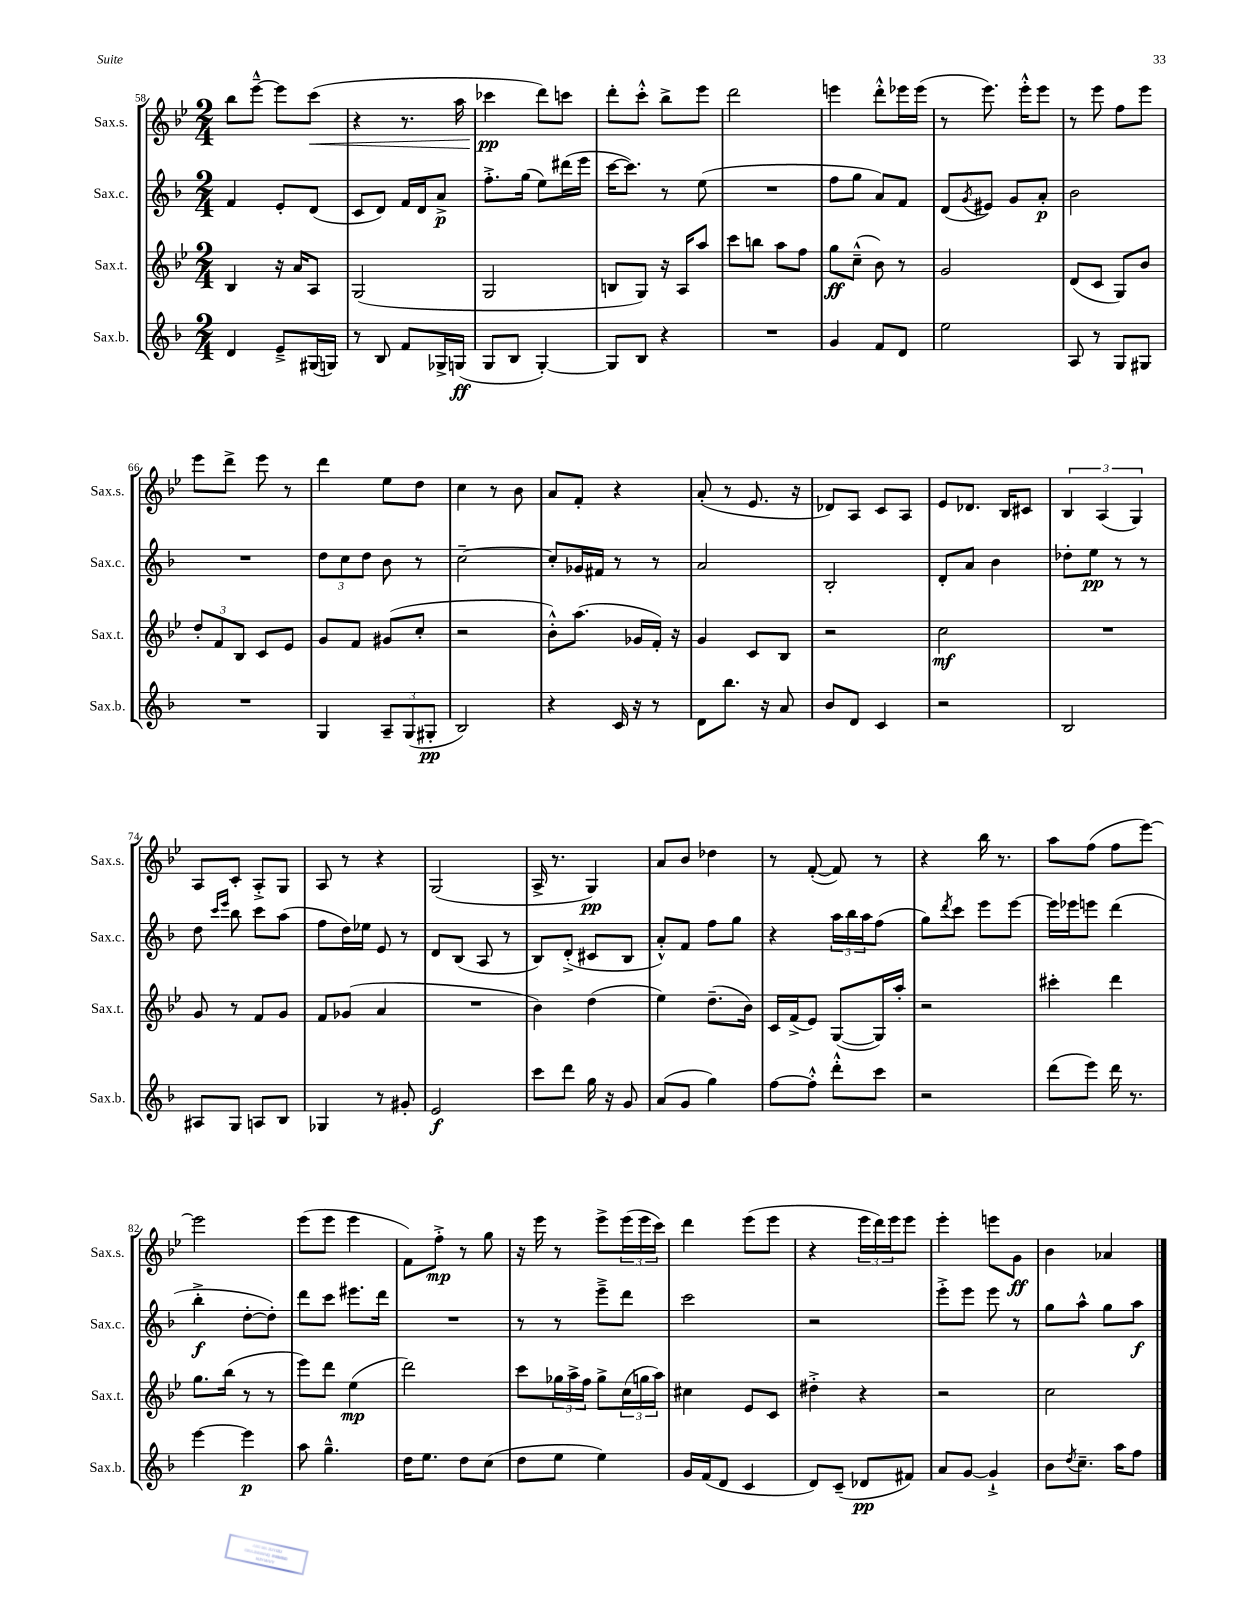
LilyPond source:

<<
\new StaffGroup <<
\new Staff = "s0" \with { instrumentName = "Sax.s." shortInstrumentName = "Sax.s." } {
    \clef treble \key bes \major \numericTimeSignature \time 2/4
    bes''8 ees'''8~---^ ees'''8 c'''8\<( |
    r4 r8. a''16 |
    ces'''4\pp\! d'''8) c'''8 |
    d'''8-. c'''8-.-^ bes''8-> ees'''8 |
    d'''2 |
    e'''4 d'''8-.-^ ees'''16 ees'''16( |
    r8 ees'''8.) ees'''16-.-^ ees'''8 |
    r8 ees'''8 f''8 ees'''8 |
    ees'''8 d'''8-> ees'''8 r8 |
    d'''4 ees''8 d''8 |
    c''4 r8 bes'8 |
    a'8 f'8-. r4 |
    a'8-.( r8 ees'8. r16 |
    des'8) a8 c'8 a8 |
    ees'8 des'8. bes16 cis'8 |
    \tuplet 3/2 { bes4 a4( g4) } |
    a8 c'8-. a8-.-> g8 |
    a8 r8 r4 |
    g2( |
    a16-> r8. g4\pp) |
    a'8 bes'8 des''4 |
    r8 f'8~-.( f'8) r8 |
    r4 bes''16 r8. |
    a''8 f''8( f''8 ees'''8~) |
    ees'''2 |
    ees'''8( ees'''8 ees'''4 |
    f'8) f''8-.->\mp r8 g''8 |
    r16 ees'''16 r8 ees'''8-> \tuplet 3/2 { ees'''16( ees'''16 c'''16) } |
    d'''4 ees'''8( ees'''8 |
    r4 \tuplet 3/2 { ees'''16 d'''16) ees'''16 } ees'''8 |
    ees'''4-. e'''8 g'8\ff |
    bes'4 aes'4 \bar "|." |
}
\new Staff = "s1" \with { instrumentName = "Sax.c." shortInstrumentName = "Sax.c." } {
    \clef treble \key f \major \numericTimeSignature \time 2/4
    f'4 e'8-. d'8( |
    c'8 d'8) f'16 d'16 a'8->\p |
    f''8.-.-> g''16( e''8) dis'''16( e'''16 |
    c'''16~ c'''8.) r8 e''8( |
    R2 |
    f''8 g''8 a'8) f'8 |
    d'8( \acciaccatura { g'8 } eis'8) g'8 a'8-.\p |
    bes'2 |
    R2 |
    \tuplet 3/2 { d''8 c''8 d''8 } bes'8 r8 |
    c''2~-- |
    c''8-. ges'16 fis'16 r8 r8 |
    a'2 |
    bes2-. |
    d'8-. a'8 bes'4 |
    des''8-. e''8\pp r8 r8 |
    d''8 \grace { c'''16 e'''16 } bes''8 c'''8 a''8( |
    f''8 d''16) ees''16 e'8 r8 |
    d'8 bes8( a8 r8 |
    bes8) d'8-.->( cis'8 bes8 |
    a'8-.-^) f'8 f''8 g''8 |
    r4 \tuplet 3/2 { a''16 bes''16 a''16 } f''8( |
    g''8) \acciaccatura { d'''8 } c'''8 e'''8 e'''8~ |
    e'''16 ees'''16 e'''8 d'''4( |
    bes''4-.->\f d''8~-. d''8-.) |
    d'''8 c'''8 eis'''8. d'''16 |
    R2 |
    r8 r8 e'''8---> d'''8 |
    c'''2 |
    r2 |
    e'''8-.-> e'''8 e'''8 r8 |
    g''8 a''8-^ g''8 a''8\f \bar "|." |
}
\new Staff = "s2" \with { instrumentName = "Sax.t." shortInstrumentName = "Sax.t." } {
    \clef treble \key bes \major \numericTimeSignature \time 2/4
    bes4 r16 a'16 a8 |
    g2( |
    g2 |
    b8 g8) r16 a16 a''8 |
    c'''8 b''8 a''8 f''8 |
    g''8\ff c''8---^( bes'8) r8 |
    g'2 |
    d'8( c'8 g8) bes'8 |
    \tuplet 3/2 { d''8-. f'8 bes8 } c'8 ees'8 |
    g'8 f'8 gis'8( c''8-. |
    r2 |
    bes'8-.-^) a''8.( ges'16 f'16-.) r16 |
    g'4 c'8 bes8 |
    r2 |
    c''2\mf |
    R2 |
    g'8 r8 f'8 g'8 |
    f'8 ges'8( a'4 |
    R2 |
    bes'4) d''4( |
    ees''4) d''8.--( bes'16) |
    c'16 f'16->( ees'8) g8~( g16) a''16-. |
    r2 |
    cis'''4-. d'''4 |
    g''8. bes''16( r8 r8 |
    ees'''8) d'''8 ees''4\mp( |
    d'''2) |
    c'''8 \tuplet 3/2 { ges''16 a''16-> f''16 } ges''8-> \tuplet 3/2 { c''16( g''16 a''16) } |
    cis''4 ees'8 c'8 |
    dis''4-.-> r4 |
    r2 |
    c''2 \bar "|." |
}
\new Staff = "s3" \with { instrumentName = "Sax.b." shortInstrumentName = "Sax.b." } {
    \clef treble \key f \major \numericTimeSignature \time 2/4
    d'4 e'8---> gis16( g16) |
    r8 bes8 f'8 ges16-> g16\ff( |
    g8 bes8 g4~-.) |
    g8 bes8 r4 |
    R2 |
    g'4 f'8 d'8 |
    e''2 |
    a8 r8 g8 gis8 |
    R2 |
    g4 \tuplet 3/2 { a8-- g8( gis8-.\pp } |
    bes2) |
    r4 c'16 r16 r8 |
    d'8 bes''8. r16 a'8 |
    bes'8 d'8 c'4 |
    r2 |
    bes2 |
    ais8 g8 a8 bes8 |
    ges4 r8 gis'8-. |
    e'2\f |
    c'''8 d'''8 g''16 r16 g'8 |
    a'8( g'8 g''4) |
    f''8~ f''8-.-^ d'''8-.-^ c'''8 |
    r2 |
    d'''8( e'''8) d'''16 r8. |
    e'''4~ e'''4\p |
    a''8 g''4.---^ |
    d''16 e''8. d''8 c''8( |
    d''8 e''8 e''4) |
    g'16 f'16( d'8 c'4 |
    d'8) c'8--( des'8\pp fis'8) |
    a'8 g'8~ g'4-!-> |
    bes'8 \acciaccatura { d''8 } c''8.-- a''16 f''8 \bar "|." |
}
>>
>>
\layout { \context { \Score currentBarNumber = #58 } }
